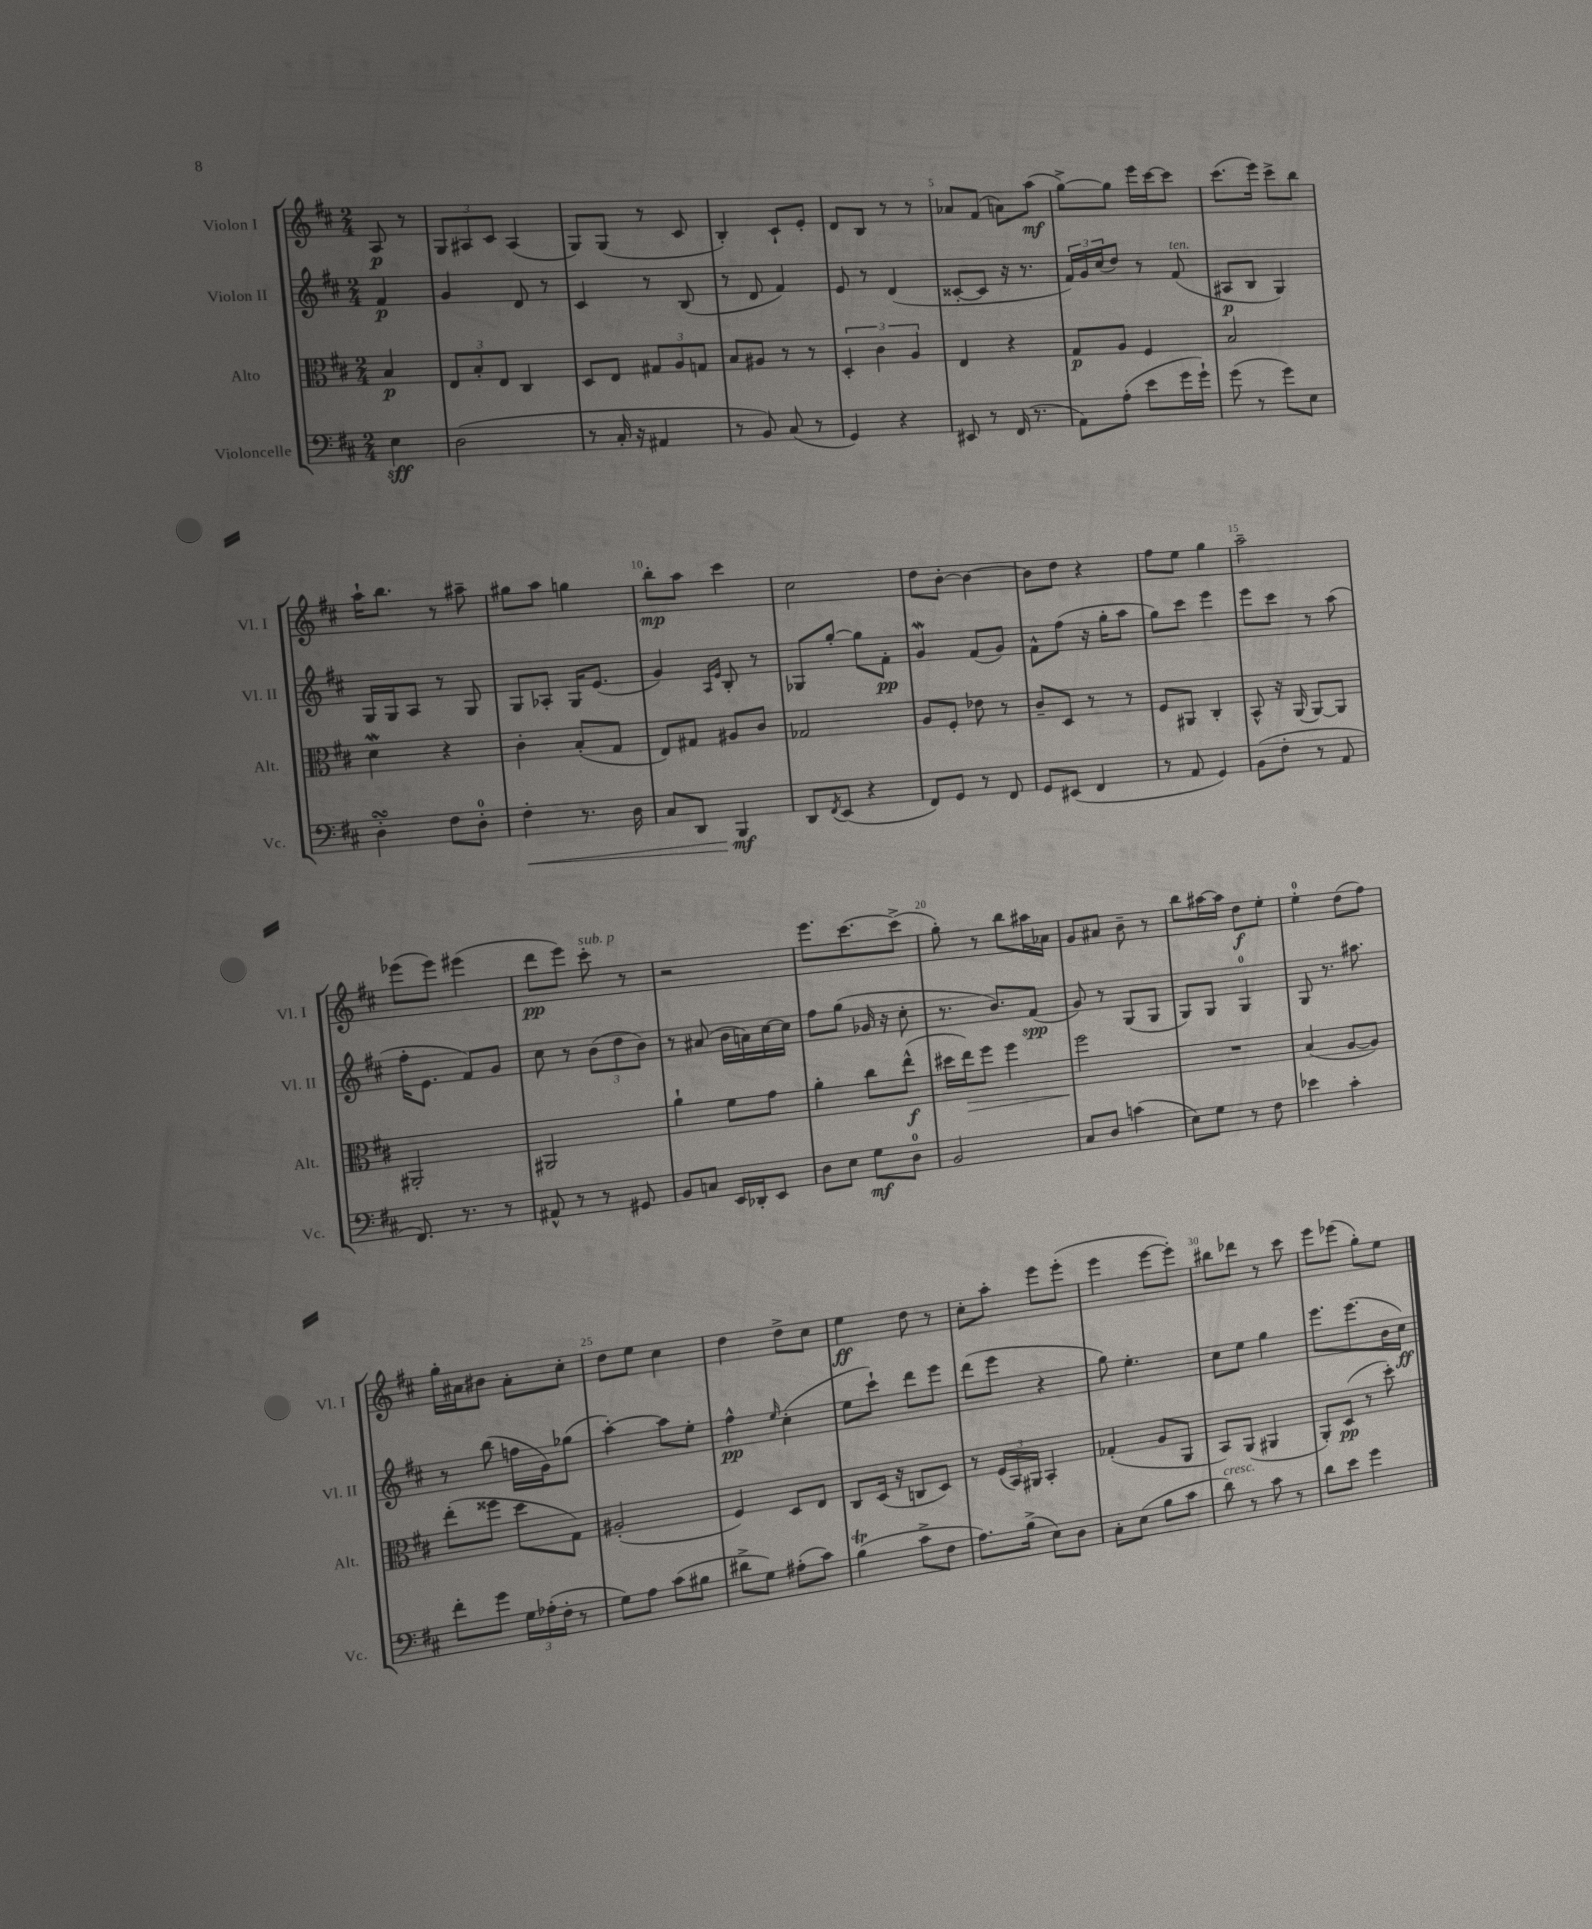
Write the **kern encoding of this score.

**kern	**dynam	**kern	**dynam	**kern	**dynam	**kern	**dynam
*part4	*part4	*part3	*part3	*part2	*part2	*part1	*part1
*staff4	*staff4	*staff3	*staff3	*staff2	*staff2	*staff1	*staff1
*I"Violoncelle	*	*I"Alto	*	*I"Violon II	*	*I"Violon I	*
*I'Vc.	*	*I'Alt.	*	*I'Vl. II	*	*I'Vl. I	*
*clefF4	*	*clefC3	*	*clefG2	*	*clefG2	*
*k[f#c#]	*	*k[f#c#]	*	*k[f#c#]	*	*k[f#c#]	*
*M2/4	*	*M2/4	*	*M2/4	*	*M2/4	*
=	=	=	=	=	=	=	=
4E\	sff	4B/	p	4f#/	p	8A/	p
.	.	.	.	.	.	8r	.
=1	=1	=1	=1	=1	=1	=1	=1
(2D\	.	12E/L	.	4g/	.	12G/L	.
.	.	12B'/	.	.	.	12A#X/	.
.	.	12E/J	.	.	.	12c#/J	.
.	.	4C#/	.	8d/	.	(4A#/	.
.	.	.	.	8r	.	.	.
=2	=2	=2	=2	=2	=2	=2	=2
8r	.	8D/L	.	4c#/	.	8G/L)	.
16C#'/	.	8E/J	.	.	.	(8G/J	.
16r	.	.	.	.	.	.	.
4AA#X/	.	12G#X/L	.	8r	.	8r	.
.	.	12A/	.	.	.	.	.
.	.	.	.	(8B/	.	8c#/	.
.	.	12Gn/J	.	.	.	.	.
=3	=3	=3	=3	=3	=3	=3	=3
8r	.	8B/L	.	8r	.	4B'/)	.
8BB/)	.	8A#X/J	.	8d/	.	.	.
(8C#/	.	8r	.	4f#/)	.	8c#`/L	.
8r	.	8r	.	.	.	8e'/J	.
=4	=4	=4	=4	=4	=4	=4	=4
4GG/)	.	6D'/	.	8e/	.	8d/L	.
.	.	.	.	8r	.	8B/J	.
.	.	6c#\	.	.	.	.	.
4r	.	.	.	(4d/	.	8r	.
.	.	6A/	.	.	.	.	.
.	.	.	.	.	.	8r	.
=5	=5	=5	=5	=5	=5	=5	=5
8EE#X/	.	4E/	.	[8c##X'/L	.	8a-X/L	.
8r	.	.	.	8c##/J]	.	(8f#/J	.
(16FF#/	.	4r	.	16r	.	8an\L)	.
8.r	.	.	.	8.r	.	.	.
.	.	.	.	.	.	(8aa\J	mf
=6	=6	=6	=6	=6	=6	=6	=6
8AA\L)	.	8G/L	p	24f#/LL)	.	[8gg^\L)	.
.	.	.	.	24g/	.	.	.
.	.	.	.	(24cc#/J	.	.	.
(8A'\J	.	8A/J	.	8dd/J)	.	8gg\J]	.
8e\L	.	4F#/	.	8r	.	16eee\LL	.
.	.	.	.	.	.	[16ccc#\J	.
!	!	!	!	!LO:TX:a:i:t=ten.	!	!	!
16g\L	.	.	.	(8f#/	.	8ccc#\J]	.
16g`\JJ)	.	.	.	.	.	.	.
=7	=7	=7	=7	=7	=7	=7	=7
(8g\	.	2B/	.	8A#X/L	p	(8.ccc#\L	.
8r	.	.	.	8B/J	.	.	.
.	.	.	.	.	.	16eee\Jk)	.
8g\L)	.	.	.	4G/)	.	8ccc#^\L	.
8E\J	.	.	.	.	.	8bb\J	.
!!LO:LB:g=z
=8	=8	=8	=8	=8	=8	=8	=8
4DsSSs'\	.	4dw\	.	16G/LL	.	16aa`\KL	.
.	.	.	.	16G/J	.	8.bb\J	.
.	.	.	.	8A/J	.	.	.
8F#\L	.	4r	.	8r	.	8r	.
8D'\J	.	.	.	8G/	.	8aa#X~\	.
=9	=9	=9	=9	=9	=9	=9	=9
!	!LO:HP:b	!	!	!	!	!	!
4F#'\	<	4c#'\	.	8G/L	.	8gg#X\L	.
.	.	.	.	8A-X'/J	.	8aa\J	.
8.r	.	(8B'/L	.	16G/KL	.	4ggn\	.
.	.	.	.	(8.e/J	.	.	.
.	.	8G/J	.	.	.	.	.
16D\	.	.	.	.	.	.	.
=10	=10	=10	=10	=10	=10	=10	=10
8C#/L	.	8E/L)	.	4g/)	.	8bb'\L	mp
8DD/J	.	8G#X/J	.	.	.	8aa\J	.
.	.	.	.	16qqA/LL	.	.	.
.	.	.	.	16qqe/JJ	.	.	.
4BBB/	mf	8A#X/L	.	8B'/	.	4ccc#\	.
.	.	8c#/J	.	8r	.	.	.
.	[	.	.	.	.	.	.
=11	=11	=11	=11	=11	=11	=11	=11
8DD/L	.	2G-X/	.	8G-X/L	.	2cc#\	.
8qFF#/	.	.	.	.	.	.	.
(8EE/J	.	.	.	[8gg'/J	.	.	.
4r	.	.	.	8gg\L]	.	.	.
.	.	.	.	8f#'\J	pp	.	.
=12	=12	=12	=12	=12	=12	=12	=12
8FF#/L)	.	8A/L	.	4gw/	.	8dd\L	.
8GG/J	.	8F#'/J	.	.	.	[8b'\J	.
8r	.	8e-X\	.	(8f#/L	.	4b\_	.
8FF#/	.	8r	.	8g/J)	.	.	.
=13	=13	=13	=13	=13	=13	=13	=13
8GG/L	.	8c#~/L	.	8f#^^\L	.	8b\L]	.
(8EE#X/J	.	8D/J	.	(8ff#\J	.	8dd\J	.
4FF#/	.	8r	.	16r	.	4r	.
.	.	.	.	16gg'\KL	.	.	.
.	.	8r	.	8aa\J	.	.	.
=14	=14	=14	=14	=14	=14	=14	=14
8r	.	8F#/L	.	8gg\L)	.	8ff#\L	.
8AA/	.	8AA#X/J	.	8ccc#\J	.	8ee\J	.
4GG/)	.	4C#'/	.	4eee\	.	4gg\	.
=15	=15	=15	=15	=15	=15	=15	=15
(8BB\L	.	8BB^^/	.	8eee\L	.	2aa~\	.
8F#'\J	.	16r	.	8ccc#\J	.	.	.
.	.	(16AA/	.	.	.	.	.
8r	.	[8AA/L)	.	8r	.	.	.
8AA/	.	8AA/J]	.	(8aa\	.	.	.
!!LO:LB:g=z
=16	=16	=16	=16	=16	=16	=16	=16
8.FF#/)	.	2AA#X'/	.	16ff#'\KL	.	(8eee-X\L	.
.	.	.	.	8.e\J	.	.	.
.	.	.	.	.	.	8eee-\J)	.
8.r	.	.	.	.	.	.	.
.	.	.	.	8f#/L)	.	(4eee#X\	.
8r	.	.	.	8g/J	.	.	.
=17	=17	=17	=17	=17	=17	=17	=17
8AA#X^^/	.	2AA#X/	.	8cc#\	.	8ddd\L	pp
8r	.	.	.	8r	.	8eee\J)	.
!	!	!	!	!	!	!LO:TX:a:i:t=sub. p	!
8r	.	.	.	(12b\L	.	8ccc#'\	.
.	.	.	.	12dd\	.	.	.
8GG#X/	.	.	.	.	.	8r	.
.	.	.	.	12b\J)	.	.	.
=18	=18	=18	=18	=18	=18	=18	=18
8BB/L	.	4a`\	.	8r	.	2r	.
8Cn/J	.	.	.	(8a#X/	.	.	.
16EE/LL	.	8f#\L	.	16b\LL	.	.	.
16DD-X'/J	.	.	.	16an\)	.	.	.
8EE/J	.	8g\J	.	[16cc#\	.	.	.
.	.	.	.	16cc#\JJ]	.	.	.
=19	=19	=19	=19	=19	=19	=19	=19
8D\L	.	4a'\	.	8ff#\L	.	8.eee\L	.
8E\J	.	.	.	(8gg\J	.	.	.
.	.	.	.	.	.	[8.ccc#\	.
8G\L	mf	8cc#\L	.	16g-X/	.	.	.
.	.	.	.	16r	.	.	.
8D\J	.	(8ee^^\J	f	8cc#'\	.	(8ccc#^\J]	.
=20	=20	=20	=20	=20	=20	=20	=20
2BB/	.	16dd#X\LL	.	8.r	.	8gg'\)	.
!	!	!	!LO:HP:b	!	!	!	!
.	.	16ee\J)	>	.	.	.	.
.	.	8ff#\J	.	.	.	8r	.
.	.	.	.	8.b/L)	.	.	.
.	.	4ff#\	.	.	.	8bb\L	.
.	.	.	.	(8f#/J	spp	16aa#X\L	.
.	.	.	.	.	.	16a-X\JJ	.
=21	=21	=21	=21	=21	=21	=21	=21
8C#/L	.	2ff#\	.	8g/)	.	8g/L	.
8D/J	.	.	.	8r	.	8a#X/J	.
(4cn\	.	.	.	(8G/L	.	8b~\	.
.	.	.	.	8G/J	.	8r	.
.	.	.	]	.	.	.	.
=22	=22	=22	=22	=22	=22	=22	=22
8E\L)	.	2r	.	8G/L)	.	8bb\L	.
8G\J	.	.	.	8G/J	.	[16aa#X\L	.
.	.	.	.	.	.	16aa#\JJ]	.
8r	.	.	.	4G/	.	8dd\L	f
8F#\	.	.	.	.	.	8ee'\J	.
=23	=23	=23	=23	=23	=23	=23	=23
4e-X\	.	(4B/	.	8G/	.	4ee'\	.
.	.	.	.	8.r	.	.	.
4c#'\	.	[8A/L	.	.	.	(8dd\L	.
.	.	.	.	8.aa#X\	.	.	.
.	.	8A/J])	.	.	.	8ff#\J)	.
!!LO:LB:g=z
=24	=24	=24	=24	=24	=24	=24	=24
8f#'\L	.	(8ee'\L	.	8r	.	16gg'\LL	.
.	.	.	.	.	.	16a#X\J	.
8g\J	.	8ff##X\J	.	(8bb\	.	8b#X\J	.
24G\LL	.	8dd\L	.	16ffn\LL	.	8a#'\L	.
(24A-X'\	.	.	.	.	.	.	.
.	.	.	.	16g\J)	.	.	.
24F#'\JJ	.	.	.	.	.	.	.
8r	.	8G\J)	.	(8gg-X\J	.	8cc#'\J	.
=25	=25	=25	=25	=25	=25	=25	=25
8G\L)	.	(2A#X'/	.	[4aa'\)	.	8dd\L	.
8A\J	.	.	.	.	.	8ee\J	.
(8c#\L	.	.	.	8aa\L]	.	4cc#\	.
8B#X\J	.	.	.	8ee'\J	.	.	.
=26	=26	=26	=26	=26	=26	=26	=26
8d#X^\L	.	4F#/)	.	4ff#^^\	pp	4dd\	.
8G\J)	.	.	.	.	.	.	.
.	.	.	.	16qqee/	.	.	.
(8A#X'\L	.	8D/L	.	(4cc#'\	.	8dd^\L	.
8c#\J)	.	8E/J	.	.	.	8cc#\J	.
=27	=27	=27	=27	=27	=27	=27	=27
(4BT\	.	8C#/L	.	8ee\L	.	4ee\	ff
.	.	(16D/Jk	.	8ccc#`\J)	.	.	.
.	.	16r	.	.	.	.	.
8c#^\L	.	8Cn/L	.	8ddd\L	.	8dd\	.
8F#\J	.	8D/J)	.	8eee\J	.	8r	.
=28	=28	=28	=28	=28	=28	=28	=28
8.A\L)	.	8r	.	(8ddd\L	.	8cc#'\L	.
.	.	(24F#/LL	.	8eee\J	.	8aa'\J	.
.	.	24BB/)	.	.	.	.	.
(16B^\Jk	.	.	.	.	.	.	.
.	.	24AA#X/JJ	.	.	.	.	.
8E\L)	.	4BB'/	.	4r	.	8eee\L	.
8D\J	.	.	.	.	.	(8eee'\J	.
=29	=29	=29	=29	=29	=29	=29	=29
8C#'\L	.	(4G-X'/	.	8gg\)	.	4eee\	.
(8E\J	.	.	.	4.ee'\	.	.	.
8B\L	.	8A/L	.	.	.	[8eee\L	.
8c#\J	.	8AA/J	.	.	.	8eee'\J])	.
=30	=30	=30	=30	=30	=30	=30	=30
!LO:TX:a:i:t=cresc.	!	!	!	!	!	!	!
8d\)	.	8BB/L)	.	8cc#\L	.	8bb#X\L	.
8r	.	(8AA/J	.	8ee\J	.	8ddd-X\J	.
8c#\	.	4AA#X/	.	4gg\	.	8r	.
8r	.	.	.	.	.	8ccc#\	.
=31	=31	=31	=31	=31	=31	=31	=31
8d\L	.	8AA'/L)	.	8.eee\L	.	8eee\L	.
8e\J	.	(8D/J	pp	.	.	(8eee-X\J	.
.	.	.	.	(8.eee\	.	.	.
4g\	.	8r	.	.	.	8gg'\L)	.
.	.	8dd'\)	.	16b\L	.	8ee\J	.
.	.	.	.	16cc#\JJ)	ff	.	.
==	==	==	==	==	==	==	==
*-	*-	*-	*-	*-	*-	*-	*-
